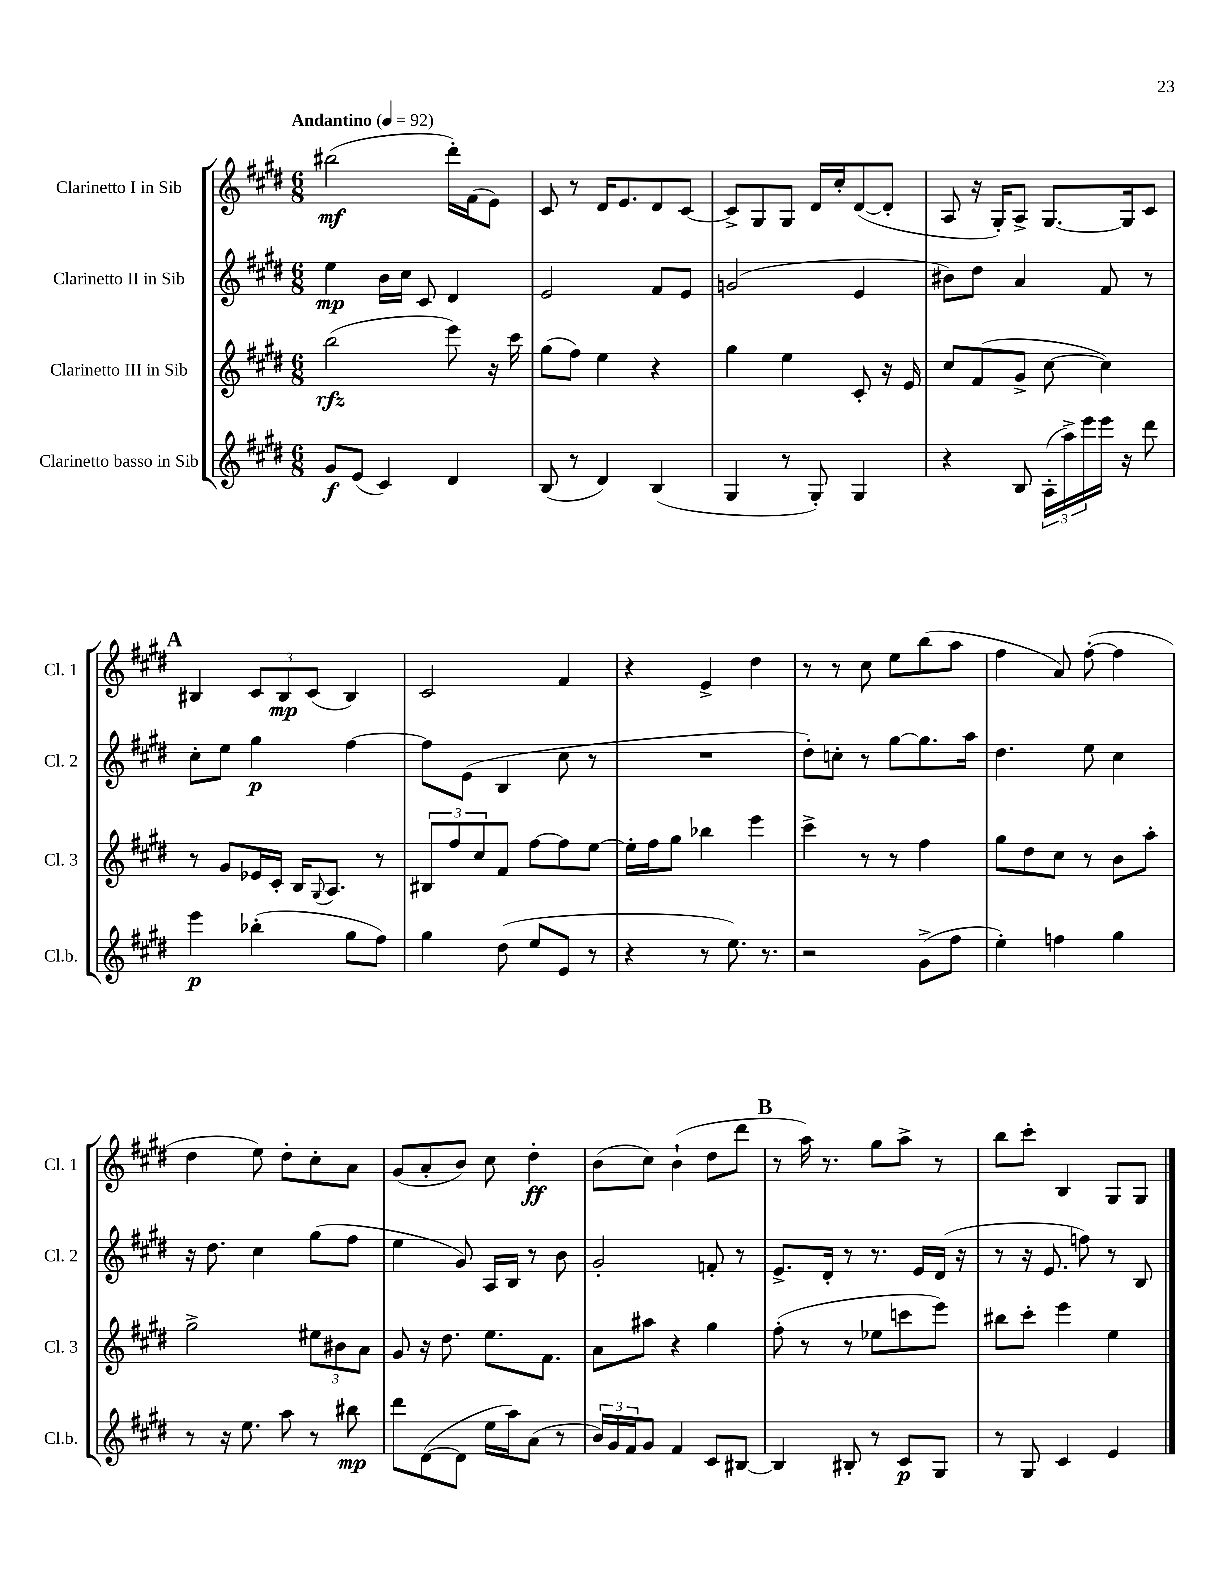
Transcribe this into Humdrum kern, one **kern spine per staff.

**kern	**kern	**kern	**kern
*staff4	*staff3	*staff2	*staff1
*clefG2	*clefG2	*clefG2	*clefG2
*k[f#c#g#d#]	*k[f#c#g#d#]	*k[f#c#g#d#]	*k[f#c#g#d#]
*M6/8	*M6/8	*M6/8	*M6/8
*MM92	*MM92	*MM92	*MM92
8g#/L	(2bb\	4ee\	(2bb#\
(8e/J	.	.	.
4c#/)	.	16b\LL	.
.	.	16cc#\JJ	.
.	.	8c#/	.
4d#/	8eee\)	4d#/	16ddd#'\LL)
.	.	.	(16f#\J
.	16r	.	8e\J)
.	16ccc#\	.	.
=	=	=	=
(8B/	(8gg#\L	2e/	8c#/
8r	8ff#\J)	.	8r
4d#/)	4ee\	.	16d#/LK
.	.	.	8.e/
(4B/	4r	8f#/L	8d#/
.	.	8e/J	[8c#/J
=	=	=	=
4G#/	4gg#\	(2g/	8c#^/]L
.	.	.	8G#/
8r	4ee\	.	8G#/J
8G#'/)	.	.	16d#/LL
.	.	.	16cc#'/J
4G#/	8c#'/	4e/	([8d#/
.	16r	.	8d#'/]J
.	16e/	.	.
=	=	=	=
4r	8cc#/L	8b#\L)	8A/
.	(8f#/	8dd#\J	16r
.	.	.	16G#'/LK)
8B/	8g#^/J	4a/	8A^/J
(24A'\LL	[8cc#\	.	[8.G#/L
24aa^\)	.	.	.
24eee\	.	.	.
16eee\JJ	4cc#\])	8f#/	.
16r	.	.	16G#/]k
8ddd#\	.	8r	8c#/J
=	=	=	=
4eee\	8r	8cc#'\L	4B#/
.	8g#/L	8ee\J	.
(4bb-'\	16e-/L	4gg#\	12c#/L
.	16c#'/JJ	.	.
.	.	.	12B#/
.	16B/LK	.	.
.	.	.	(12c#/J
.	8qqG#/	.	.
.	8.A/J	.	.
8gg#\L	.	[4ff#\	4B#/)
8ff#\J)	8r	.	.
=	=	=	=
4gg#\	12B#/L	8ff#\]L	2c#/
.	12ff#/	.	.
.	.	(8e\J	.
.	12cc#/	.	.
(8dd#\	8f#/J	4B/	.
8ee/L	[8ff#\L	.	.
8e/J	8ff#\]	8cc#\	4f#/
8r	[8ee\J	8r	.
=	=	=	=
4r	16ee'\]LL	2.r	4r
.	16ff#\J	.	.
.	8gg#\J	.	.
8r	4bb-\	.	4e^/
8.ee\)	.	.	.
.	4eee\	.	4dd#\
8.r	.	.	.
=	=	=	=
2r	4ccc#^\	8dd#'\L)	8r
.	.	8cc'\J	8r
.	8r	8r	8cc#\
.	8r	[8gg#\L	8ee\L
(8g#^\L	4ff#\	8.gg#\]	(8bb\
8ff#\J	.	.	8aa\J
.	.	16aa\Jk	.
=	=	=	=
4ee'\)	8gg#\L	4.dd#\	4ff#\
.	8dd#\	.	.
4ff\	8cc#\J	.	8a/)
.	8r	8ee\	([8ff#'\
4gg#\	8b\L	4cc#\	4ff#\]
.	8aa'\J	.	.
=	=	=	=
8r	2gg#^\	16r	4dd#\
.	.	8.dd#\	.
16r	.	.	.
8.ee\	.	.	.
.	.	4cc#\	8ee\)
8aa\	.	.	8dd#'\L
8r	12ee#\L	(8gg#\L	8cc#'\
.	12b#\	.	.
8bb#\	.	8ff#\J	8a\J
.	12a\J	.	.
=	=	=	=
8ddd#\L	8g#/	4ee\	(8g#/L
([8d#\	16r	.	8a'/
.	8.dd#\	.	.
8d#\]J	.	8g#/)	8b/J)
16ee\LL	8.ee\L	16A/LL	8cc#\
16aa\J)	.	16B/JJ	.
(8a\J	.	8r	4dd#'\
.	8.f#\J	.	.
8r	.	8b\	.
=	=	=	=
24b/LL)	8a\L	2g#'/	(8b\L
24g#/	.	.	.
24f#/J	.	.	.
8g#/J	8aa#\J	.	8cc#\J)
4f#/	4r	.	(4b`\
8c#/L	4gg#\	8f'/	8dd#\L
[8B#/J	.	8r	8ddd#\J
=	=	=	=
4B#/]	(8ff#'\	8.e^/L	8r
.	8r	.	16aa\)
.	.	16d#'/Jk	8.r
8B#'/	8r	8r	.
8r	8ee-\L	8.r	8gg#\L
8c#/L	8ccc\	.	8aa^\J
.	.	16e/LL	.
8G#/J	8eee\J)	(16d#/JJ	8r
.	.	16r	.
=	=	=	=
8r	8bb#\L	8r	8bb\L
8G#/	8ccc#'\J	16r	8ccc#'\J
.	.	8.e/	.
4c#/	4eee\	.	4B/
.	.	8ff\)	.
4e/	4ee\	8r	8G#/L
.	.	8B/	8G#/J
==	==	==	==
*-	*-	*-	*-
